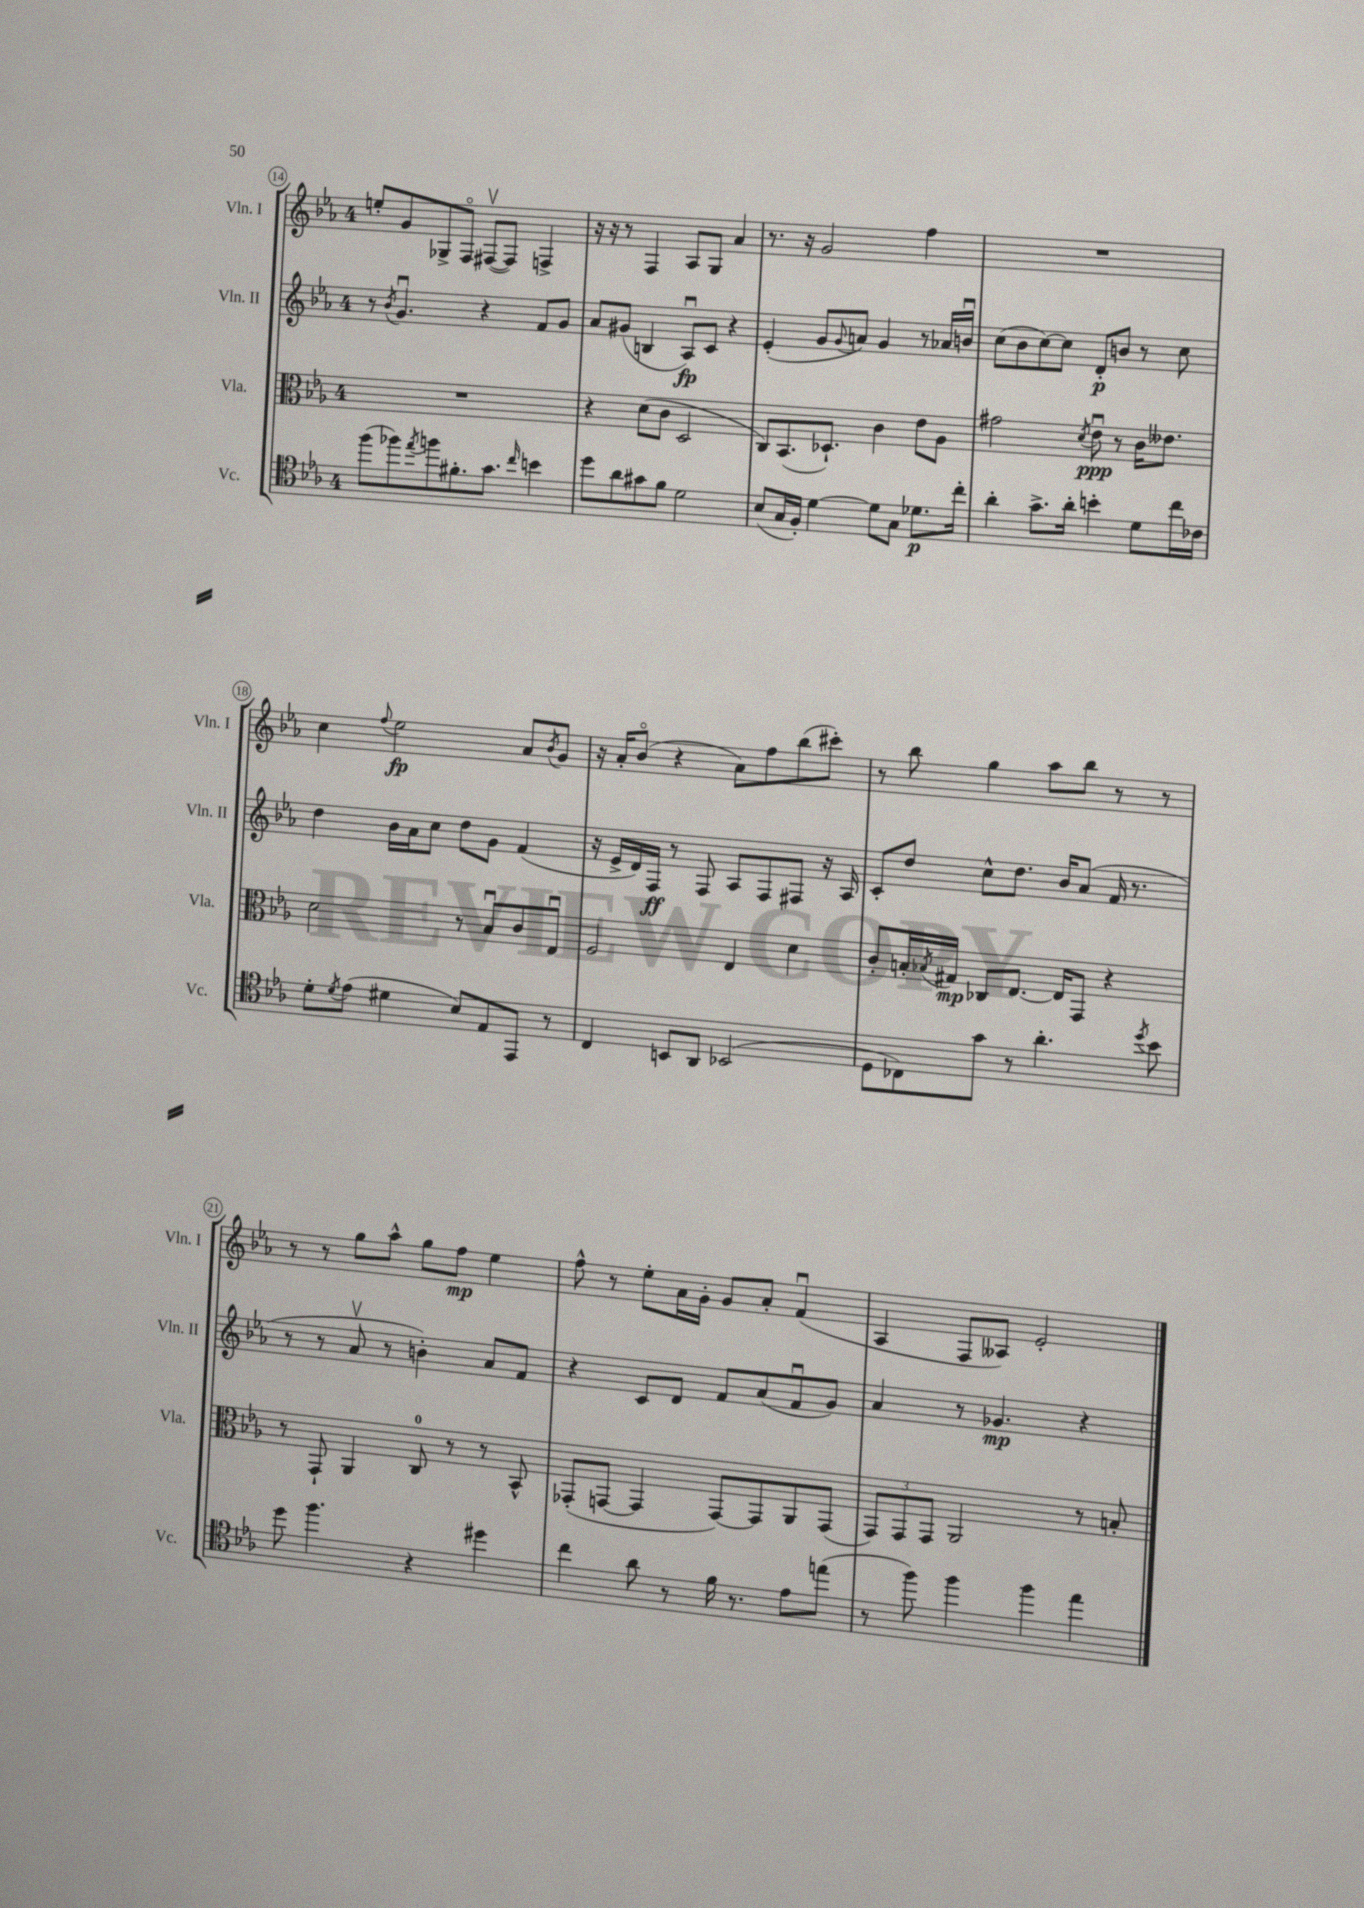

**kern	**kern	**kern	**kern
*staff4	*staff3	*staff2	*staff1
*clefC4	*clefC3	*clefG2	*clefG2
*k[b-e-a-]	*k[b-e-a-]	*k[b-e-a-]	*k[b-e-a-]
*M4/4	*M4/4	*M4/4	*M4/4
(8ff	1r	8r	8ee'
.	.	8qb-	.
8ff-)	.	4.gu	8g
8qee-	.	.	.
8ff	.	.	8G-^
8.f#'	.	.	8Fo
.	.	4r	([8F#v
8.g	.	.	.
.	.	.	8F#])
16qqcc	.	.	.
4b	.	8f	4F^
.	.	8g	.
=	=	=	=
8dd	4r	8a-	16r
.	.	.	16r
8a-	.	(8g#	8r
8g#	(8d	4B	4F
8f	8c	.	.
2d	2D	8A-u)	8A-
.	.	8c	8G
.	.	4r	4a-
=	=	=	=
(8B-	8C)	(4e-'	8.r
16G	(8.BB-	.	.
16F')	.	.	16r
[4d	.	8g	2g
.	8.D-`)	.	.
.	.	8qqg	.
.	.	8a)	.
8d]	4c	4g	.
8G	.	.	.
8.d-	8e-	8r	4ff
.	8A-	16a-	.
16cc'	.	16bu	.
=	=	=	=
4a-'	2g#	(8cc	1r
.	.	8b-	.
8.g^	.	[8cc)	.
.	.	8cc]	.
16a-'	.	.	.
.	8qd	.	.
4b'	8e-u	8d'	.
.	8r	8b	.
8d	16c	8r	.
.	8.e--	.	.
16cc	.	8cc	.
16c-	.	.	.
=	=	=	=
8d'	2d	4dd	4cc
8qd	.	.	.
(8e-	.	.	.
.	.	.	8qqff
4d#	.	16b-	2ee-
.	.	16a-	.
.	.	8cc	.
8B-)	8r	8dd	.
8E-	8B-u	8g	.
8EE-	8c	(4f	8a-
.	.	.	8qb-
8r	8E-u	.	8g
=	=	=	=
4C	2F	16r	16r
.	.	16e-^	16a-'
.	.	16d)	(8b-o
.	.	16F	.
8BB	.	8r	4r
8AA-	.	8F	.
(2BB-	4E-	8A-	8a-)
.	.	8F	8ff
.	4d	8F#	(8bb-
.	.	16r	8ccc#')
.	.	16A-	.
=	=	=	=
8D	8c'	8c'	8r
8C-)	16B'	8dd	8bb-
.	8qB-	.	.
.	16G#	.	.
8g	8C-	8cc^^	4gg
8r	[8.E-	8.dd	.
4.a-'	.	.	8aa-
.	16E-]	16b-	.
.	8GG	(8a-	8bb-
.	4r	16f	8r
.	.	8.r	.
8qdd	.	.	.
8b-	.	.	8r
=	=	=	=
8dd	8r	8r	8r
4.ff	8GG`	8r	8r
.	4AA-	8a-v	8gg
.	.	8r	8aa-^^
4r	8C	4b')	8gg
.	8r	.	8ff
4dd#	8r	8a-	4ee-
.	8BB-^^	8f	.
=	=	=	=
4cc	(8GG-'	4r	8ff^^
.	[8GG	.	8r
8a-	4GG]	8c	8ee-'
8r	.	8d	16a-
.	.	.	16g'
16f	[8GG)	8f	8g
8.r	.	.	.
.	8GG]	(8a-	8a-'
8e-	8AA-	8fu	(4fu
(8ee	(8GG	8g)	.
=	=	=	=
8r	12GG)	4a-	4A-
.	12GG	.	.
8ff)	.	.	.
.	12GG	.	.
4ff	2AA-	8r	8F
.	.	4.g-	8A--)
4ff	.	.	2e-'
4ee-	8r	4r	.
.	8B'	.	.
==	==	==	==
*-	*-	*-	*-
